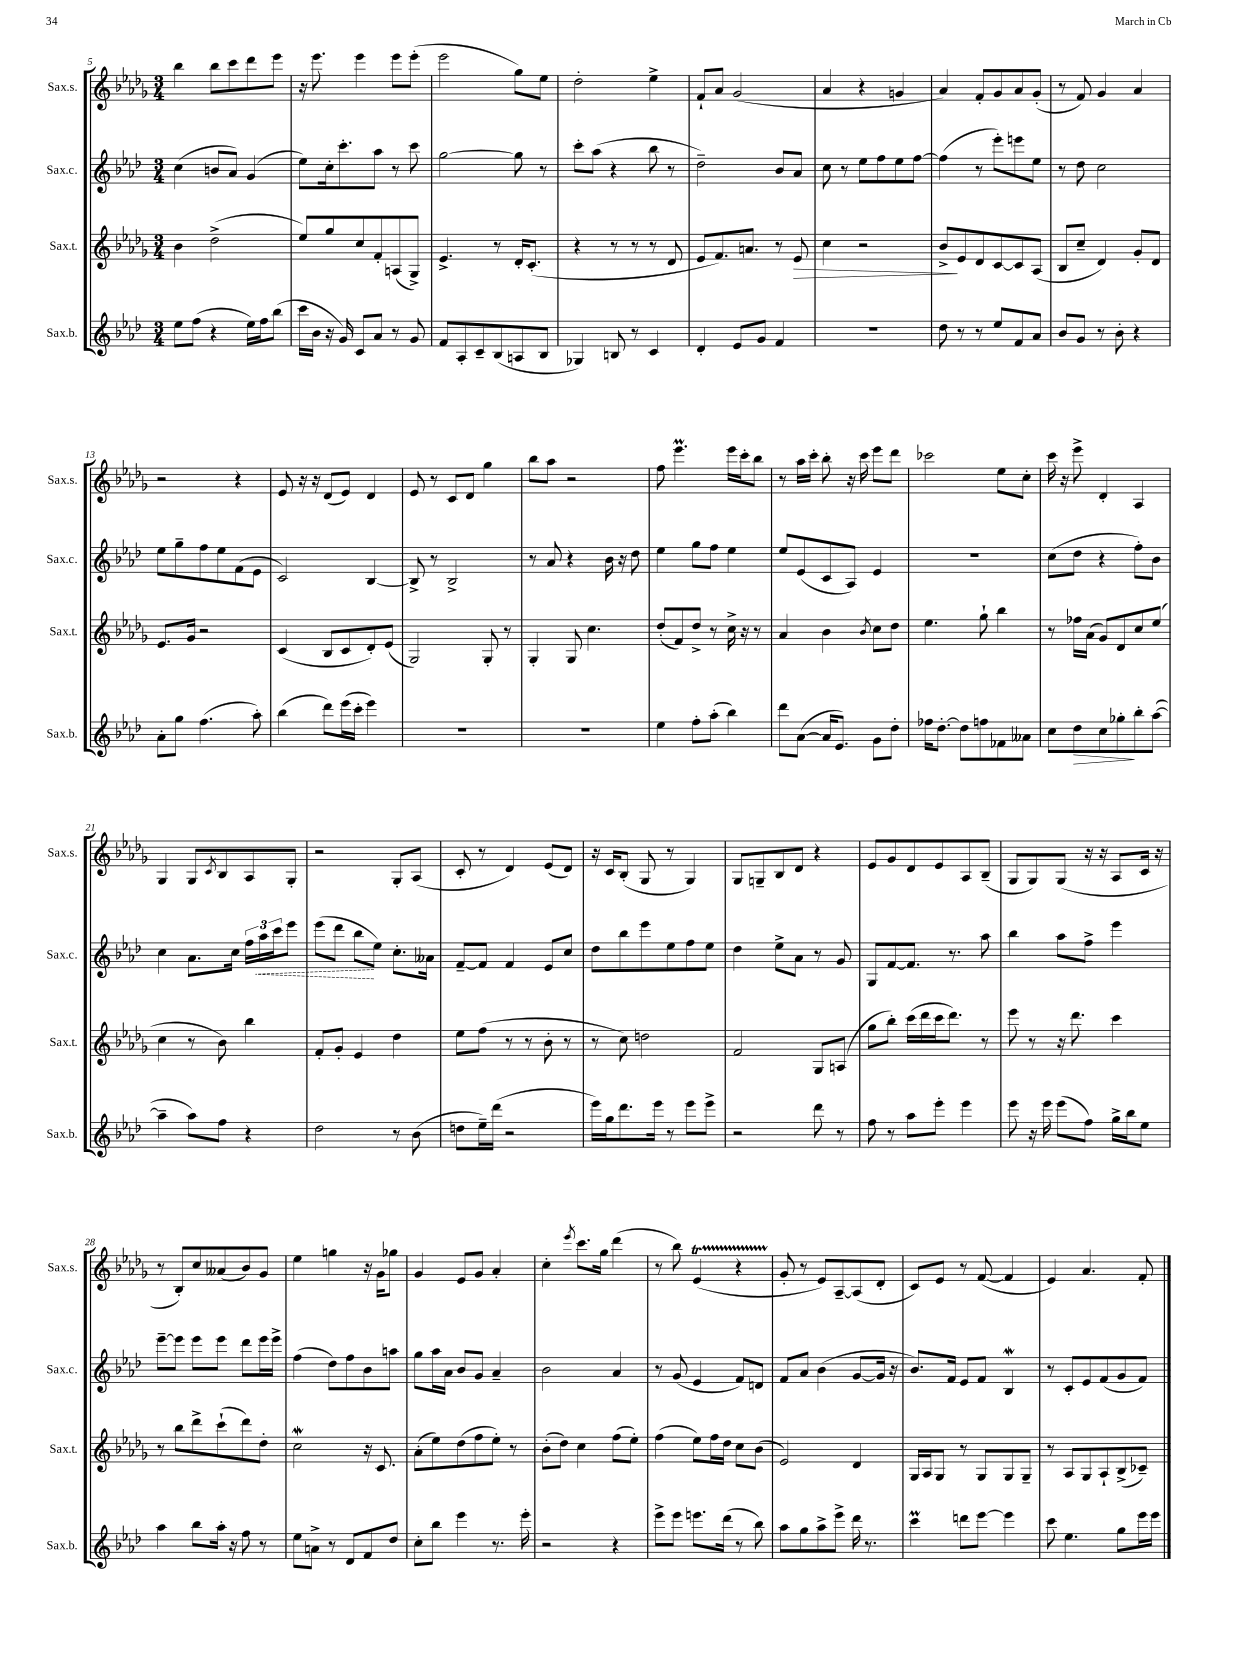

**kern	**dynam	**kern	**dynam	**kern	**dynam	**kern
*part4	*part4	*part3	*part3	*part2	*part2	*part1
*staff4	*staff4	*staff3	*staff3	*staff2	*staff2	*staff1
*I"Sax.b.	*	*I"Sax.t.	*	*I"Sax.c.	*	*I"Sax.s.
*I'Sax.b.	*	*I'Sax.t.	*	*I'Sax.c.	*	*I'Sax.s.
*clefG2	*	*clefG2	*	*clefG2	*	*clefG2
*k[b-e-a-d-]	*	*k[b-e-a-d-g-]	*	*k[b-e-a-d-]	*	*k[b-e-a-d-g-]
*M3/4	*	*M3/4	*	*M3/4	*	*M3/4
=5	=5	=5	=5	=5	=5	=5
8ee-\L	.	4b-\	.	(4cc\	.	4bb-\
(8ff\J	.	.	.	.	.	.
4r	.	(2dd-^\	.	8bn/L	.	8bb-\L
.	.	.	.	8a-/J)	.	8ccc\
16ee-\LL)	.	.	.	(4g/	.	8ddd-\
16ff\J	.	.	.	.	.	.
(8bb-\J	.	.	.	.	.	8eee-\J
=6	=6	=6	=6	=6	=6	=6
16ccc\LL	.	8ee-/L)	.	8ee-\L)	.	16r
16b-\JJ	.	.	.	.	.	8.eee-\
16r	.	8gg-/	.	16cc'\k	.	.
16g/)	.	.	.	8.ccc'\	.	.
8c/L	.	8cc/	.	.	.	4eee-\
8a-/J	.	8f'/	.	8aa-\J	.	.
8r	.	(8An/	.	8r	.	8eee-\L
8g/	.	8G-^/J)	.	8ccc\	.	(8eee-'\J
=7	=7	=7	=7	=7	=7	=7
8f/L	.	4.e-^/	.	[2gg\	.	2eee-\
8A-'/	.	.	.	.	.	.
8c~/	.	.	.	.	.	.
(8B-/	.	8r	.	.	.	.
8An/	.	16d-'/KL	.	8gg\]	.	8gg-\L)
.	.	(8.c'/J	.	.	.	.
8B-/J	.	.	.	8r	.	8ee-\J
=8	=8	=8	=8	=8	=8	=8
4G-X/)	.	4r	.	8ccc'\L	.	2dd-'\
.	.	.	.	(8aa-\J	.	.
8Bn/	.	8r	.	4r	.	.
8r	.	8r	.	.	.	.
4c/	.	8r	.	8bb-\	.	4ee-^\
.	.	8d-/	.	8r	.	.
=9	=9	=9	=9	=9	=9	=9
4d-'/	.	8e-/L	.	2dd-~\)	.	8f`/L
.	.	8.f/)	.	.	.	8a-/J
8e-/L	.	.	.	.	.	(2g-/
.	.	8.an/J	.	.	.	.
8g/J	.	.	.	.	.	.
4f/	.	8r	.	8b-/L	.	.
!	!	!	!LO:HP:b	!	!	!
.	.	8e-/	>	8a-/J	.	.
=10	=10	=10	=10	=10	=10	=10
2.r	.	4cc\	.	8cc\	.	4a-/
.	.	.	.	8r	.	.
.	.	2r	.	8ee-\L	.	4r
.	.	.	.	8ff\	.	.
.	.	.	.	8ee-\	.	4gn/
.	.	.	.	[8ff\J	.	.
=11	=11	=11	=11	=11	=11	=11
8dd-\	.	8b-^/L	.	(4ff\]	.	4a-/)
8r	.	8e-/	]	.	.	.
8r	.	8d-/	.	8r	.	8f'/L
8ee-/L	.	[8c/	.	8eee-'\L)	.	8g-/
8f/	.	8c/]	.	8eeen\	.	8a-/
8a-/J	.	(8A-/J	.	8ee-\J	.	(8g-'/J
=12	=12	=12	=12	=12	=12	=12
8b-/L	.	8B-/L	.	8r	.	8r
8g/J	.	8cc~/J	.	8dd-\	.	8f/)
8r	.	4d-/)	.	2cc\	.	4g-/
8b-'\	.	.	.	.	.	.
4r	.	8g-'/L	.	.	.	4a-/
.	.	8d-/J	.	.	.	.
!!LO:LB:g=z
=13	=13	=13	=13	=13	=13	=13
8a-'\L	.	8.e-/L	.	8ee-\L	.	2r
8gg\J	.	.	.	8gg~\	.	.
.	.	16g-/Jk	.	.	.	.
(4.ff\	.	2r	.	8ff\	.	.
.	.	.	.	8ee-\	.	.
.	.	.	.	(8f\	.	4r
8aa-'\)	.	.	.	8e-\J	.	.
=14	=14	=14	=14	=14	=14	=14
(4bb-\	.	(4c/	.	2c/)	.	8e-/
.	.	.	.	.	.	16r
.	.	.	.	.	.	16r
8ddd-\L)	.	8B-/L	.	.	.	(8d-/L
(16eee-\L	.	8c/	.	.	.	8e-/J)
16ccc'\JJ	.	.	.	.	.	.
4eee-\)	.	8d-'/)	.	[4B-/	.	4d-/
.	.	(8e-/J	.	.	.	.
=15	=15	=15	=15	=15	=15	=15
2.r	.	2G-/)	.	8B-^/]	.	8e-/
.	.	.	.	8r	.	8r
.	.	.	.	2B-^/	.	8c/L
.	.	.	.	.	.	8d-/J
.	.	8G-'/	.	.	.	4gg-\
.	.	8r	.	.	.	.
=16	=16	=16	=16	=16	=16	=16
2.r	.	4G-'/	.	8r	.	8bb-\L
.	.	.	.	8a-/	.	8aa-\J
.	.	8G-/	.	4r	.	2r
.	.	4.cc\	.	.	.	.
.	.	.	.	16b-\	.	.
.	.	.	.	16r	.	.
.	.	.	.	8dd-\	.	.
=17	=17	=17	=17	=17	=17	=17
4ee-\	.	(8dd-'/L	.	4ee-\	.	8ff\
.	.	8f/)	.	.	.	4.eee-M\
8ff'\L	.	8dd-^/J	.	8gg\L	.	.
(8aa-'\J	.	8r	.	8ff\J	.	.
4bb-\)	.	16cc^\	.	4ee-\	.	16eee-\LL
.	.	16r	.	.	.	16ccc'\J
.	.	8r	.	.	.	8bb-\J
=18	=18	=18	=18	=18	=18	=18
8ddd-\L	.	4a-/	.	8ee-/L	.	8r
([8a-\J	.	.	.	(8e-/	.	16aa-\LL
.	.	.	.	.	.	16ccc'\JJ
16a-/KL]	.	4b-\	.	8c/	.	8bb-'\
8.e-/J)	.	.	.	.	.	.
.	.	.	.	8A-/J)	.	16r
.	.	.	.	.	.	16ccc\
.	.	8qb-/	.	.	.	.
8g\L	.	8cc\L	.	4e-/	.	8eee-\L
8dd-'\J	.	8dd-\J	.	.	.	8ddd-\J
=19	=19	=19	=19	=19	=19	=19
16ff-X\KL	.	4.ee-\	.	2.r	.	2ccc-X\
[8.dd-'\J	.	.	.	.	.	.
8dd-\L]	.	.	.	.	.	.
8ffn\	.	8gg-`\	.	.	.	.
8f-X\	.	4bb-\	.	.	.	8ee-\L
8a--X\J	.	.	.	.	.	8cc'\J
=20	=20	=20	=20	=20	=20	=20
8cc\L	.	8r	.	(8cc\L	.	16ccc\
.	.	.	.	.	.	16r
!	!LO:HP:b	!	!	!	!	!
8dd-\	>	16ff-X\LL	.	8dd-\J	.	8eee-^\
.	.	(16a-\JJ	.	.	.	.
8cc\	.	8g-/L)	.	4r	.	4d-'/
8gg-X'\	.	8d-/	.	.	.	.
8bb-'\	]	8cc/	.	8ff'\L)	.	4A-/
([8aa-\J	.	(8ee-/J	.	8b-\J	.	.
!!LO:LB:g=z
=21	=21	=21	=21	=21	=21	=21
4aa-~\]	.	4cc\	.	4cc\	.	4G-/
8aa-\L)	.	8r	.	8.a-\L	.	8G-/L
.	.	.	.	.	.	8qc/
8ff\J	.	8b-\)	.	.	.	8B-/
.	.	.	.	16cc\Jk	.	.
4r	.	4bb-\	.	24ff\LL	.	8A-/
!	!	!	!	!	!LO:HP:b	!
.	.	.	.	24aa-\	<	.
.	.	.	.	24ccc\J	.	.
.	.	.	.	8eee-\J	.	8G-'/J
=22	=22	=22	=22	=22	=22	=22
2dd-\	.	8f'/L	.	(8eee-\L	.	2r
.	.	8g-'/J	.	8ddd-\J	.	.
.	.	4e-/	.	8bb-\L	.	.
.	.	.	.	8ee-\J)	[	.
8r	.	4dd-\	.	8.cc'\L	.	8G-'/L
(8b-\	.	.	.	.	.	(8A-/J
.	.	.	.	16a--X\Jk	.	.
=23	=23	=23	=23	=23	=23	=23
8ddn\L	.	8ee-\L	.	[8f~/L	.	8c'/
16ee-~\L)	.	(8ff\J	.	8f/J]	.	8r
(16ddd-\JJ	.	.	.	.	.	.
2r	.	8r	.	4f/	.	4d-/)
.	.	8r	.	.	.	.
.	.	8b-'\	.	8e-/L	.	(8e-/L
.	.	8r	.	8cc/J	.	8d-/J)
=24	=24	=24	=24	=24	=24	=24
16eee-\LL)	.	8r	.	8dd-\L	.	16r
16gg\J	.	.	.	.	.	16c/KL
8.ddd-\	.	8cc\)	.	8bb-\	.	(8B-'/J
.	.	2ddn\	.	8eee-\	.	8G-/
16eee-\Jk	.	.	.	.	.	.
8r	.	.	.	8ee-\	.	8r
8eee-\L	.	.	.	8ff\	.	4G-/)
8eee-^\J	.	.	.	8ee-\J	.	.
=25	=25	=25	=25	=25	=25	=25
2r	.	2f/	.	4dd-\	.	8G-/L
.	.	.	.	.	.	8Gn~/
.	.	.	.	8ee-^\L	.	8B-/
.	.	.	.	8a-\J	.	8d-/J
8ddd-\	.	8G-/L	.	8r	.	4r
8r	.	(8An/J	.	8g/	.	.
=26	=26	=26	=26	=26	=26	=26
8ff\	.	8gg-\L	.	8G/L	.	8e-/L
8r	.	8bb-'\J)	.	[8f/	.	8g-/
8aa-\L	.	(16ccc\LL	.	8.f/J]	.	8d-/
.	.	16ddd-\	.	.	.	.
8eee-'\J	.	16ccc\J	.	.	.	8e-/
.	.	8.ddd-\J)	.	8.r	.	.
4eee-\	.	.	.	.	.	8A-/
.	.	8r	.	8aa-\	.	(8B-~/J
=27	=27	=27	=27	=27	=27	=27
8eee-\	.	8eee-\	.	4bb-\	.	8G-/L
16r	.	8r	.	.	.	8G-/)
16eee-\	.	.	.	.	.	.
(8eee-\L	.	16r	.	8aa-\L	.	(8G-/J
.	.	8.ddd-\	.	.	.	.
8ff\J)	.	.	.	8ff^\J	.	16r
.	.	.	.	.	.	16r
16gg^\LL	.	4ccc\	.	4eee-\	.	8A-/L
16bb-\J	.	.	.	.	.	.
8ee-\J	.	.	.	.	.	16c/Jk
.	.	.	.	.	.	16r
!!LO:LB:g=z
=28	=28	=28	=28	=28	=28	=28
4aa-\	.	8r	.	[8eee-~\L	.	8r
.	.	8bb-\L	.	8eee-\J]	.	8B-'/L)
8bb-\L	.	8ddd-^\	.	8eee-\L	.	8cc/
16aa-'\Jk	.	(8ccc`\	.	8eee-\J	.	(8a--X/
16r	.	.	.	.	.	.
8ff\	.	8ddd-\)	.	8ddd-\L	.	8b-/)
8r	.	8dd-'\J	.	16eee-\L	.	8g-/J
.	.	.	.	16eee-^\JJ	.	.
=29	=29	=29	=29	=29	=29	=29
8ee-\L	.	2ccW\	.	(4ff\	.	4ee-\
8an^\J	.	.	.	.	.	.
8r	.	.	.	8dd-\L)	.	4ggn\
8d-/L	.	.	.	8ff\	.	.
8f/	.	16r	.	8b-\	.	16r
.	.	8.c/	.	.	.	16g-\KL
8dd-/J	.	.	.	8aan\J	.	8gg-X\J
=30	=30	=30	=30	=30	=30	=30
8cc'\L	.	(8a-'\L	.	8gg\L	.	4g-/
8bb-\J	.	8ee-\)	.	16aa-\L	.	.
.	.	.	.	16a-\JJ	.	.
4eee-\	.	(8dd-\	.	8b-/L	.	8e-/L
.	.	8ff\	.	8g/J	.	8g-/J
8.r	.	8ee-'\J)	.	4a-~/	.	4a-'/
.	.	8r	.	.	.	.
16eee-'\	.	.	.	.	.	.
=31	=31	=31	=31	=31	=31	=31
2r	.	(8b-'\L	.	2b-\	.	4cc'\
.	.	8dd-\J)	.	.	.	.
.	.	.	.	.	.	8qeee-/
.	.	4cc\	.	.	.	8.ccc\L
.	.	.	.	.	.	16gg-\Jk
4r	.	(8ff\L	.	4a-/	.	(4ddd-\
.	.	8ee-'\J)	.	.	.	.
=32	=32	=32	=32	=32	=32	=32
8eee-^\L	.	(4ff\	.	8r	.	8r
8eee-\J	.	.	.	(8g/	.	8bb-\)
8.eeen\L	.	8ee-\L)	.	4e-/	.	(4e-T/
.	.	16ff\L	.	.	.	.
(16ddd-\Jk	.	16dd-\JJ	.	.	.	.
8r	.	8cc\L	.	8f/L)	.	4r
8bb-\)	.	(8b-\J	.	8dn/J	.	.
=33	=33	=33	=33	=33	=33	=33
8aa-\L	.	2e-/)	.	8f/L	.	8g-'/
8gg\	.	.	.	8a-/J	.	8r
8aa-^\	.	.	.	(4b-\	.	8e-/L)
8eee-^\J	.	.	.	.	.	[8A-~/
16ddd-\	.	4d-/	.	[8g/L	.	(8A-/]
8.r	.	.	.	.	.	.
.	.	.	.	16g/Jk]	.	8d-'/J
.	.	.	.	16r	.	.
=34	=34	=34	=34	=34	=34	=34
4cccm\	.	16G-/LL	.	8.b-/L)	.	8c/L)
.	.	16A-/J	.	.	.	.
.	.	8G-/J	.	.	.	8e-/J
.	.	.	.	16f/Jk	.	.
8dddn\L	.	8r	.	8e-/L	.	8r
[8eee-\J	.	8G-/L	.	8f/J	.	([8f/
4eee-\]	.	8G-/	.	4B-W/	.	4f/]
.	.	8G-~/J	.	.	.	.
=35	=35	=35	=35	=35	=35	=35
8ccc\	.	8r	.	8r	.	4e-/)
4.ee-\	.	8A-/L	.	8c'/L	.	.
.	.	8G-/	.	8e-/	.	4.a-/
.	.	8A-`/	.	(8f/	.	.
8gg\L	.	(8B-^/	.	8g/	.	.
16eee-\L	.	8c-X~/J)	.	8f/J)	.	8f'/
16eee-\JJ	.	.	.	.	.	.
==	==	==	==	==	==	==
*-	*-	*-	*-	*-	*-	*-
